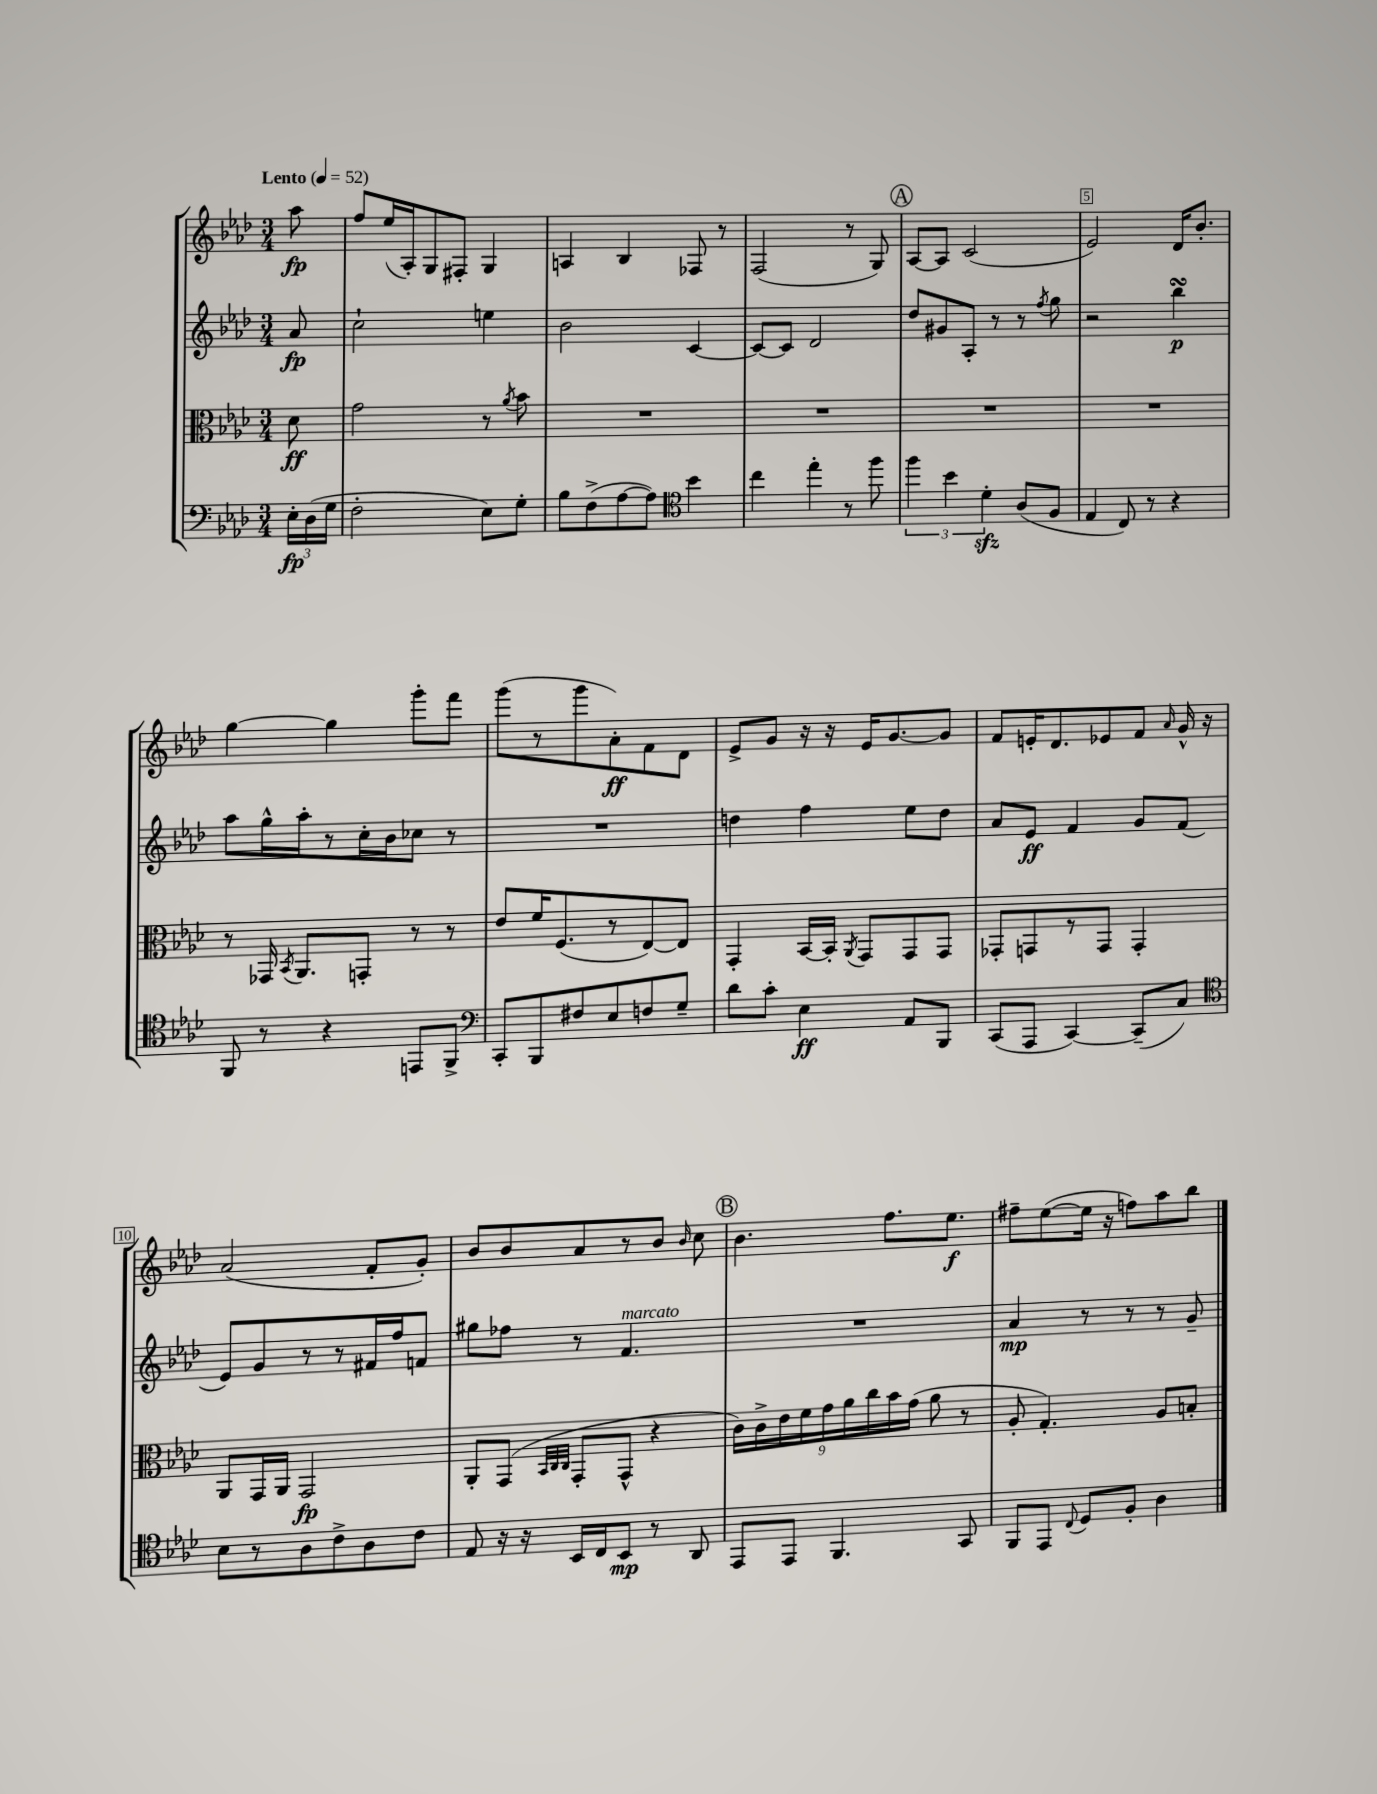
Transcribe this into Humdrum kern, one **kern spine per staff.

**kern	**kern	**kern	**kern
*staff4	*staff3	*staff2	*staff1
*clefF4	*clefC3	*clefG2	*clefG2
*k[b-e-a-d-]	*k[b-e-a-d-]	*k[b-e-a-d-]	*k[b-e-a-d-]
*M3/4	*M3/4	*M3/4	*M3/4
*MM52	*MM52	*MM52	*MM52
24E-'	8d-	8a-	8aa-
(24D-	.	.	.
24G	.	.	.
=	=	=	=
2F'	2g	2cc`	8ff
.	.	.	(16ee-
.	.	.	16A-')
.	.	.	8G
.	.	.	8F#'
8E-)	8r	4ee	4G
.	8qa-	.	.
8G'	8b-	.	.
=	=	=	=
8B-	2.r	2b-	4A
(8F^	.	.	.
[8A-	.	.	4B-
8A-])	.	.	.
*clefC4	*	*	*
4b-	.	[4c	8F-
.	.	.	8r
=	=	=	=
4cc	2.r	8c_	(2F
.	.	8c]	.
4ee-'	.	2d-	.
8r	.	.	8r
8ff	.	.	8G)
=	=	=	=
6ff	2.r	8dd-	[8A-
.	.	8g#	8A-]
6b-	.	.	.
.	.	8A-'	(2c
6d-'	.	.	.
.	.	8r	.
(8A-	.	8r	.
.	.	8qff	.
8F	.	8gg	.
=	=	=	=
4E-	2.r	2r	2e-)
8C)	.	.	.
8r	.	.	.
4r	.	4bb-	16d-
.	.	.	8.b-'
=	=	=	=
8FF	8r	8aa-	[4gg
8r	16GG-	16gg^^	.
.	8qBB-	.	.
.	8.AA-	16aa-'	.
4r	.	8r	4gg]
.	8GG'	16cc'	.
.	.	16b-	.
8EE	8r	8cc-	8ggg'
8FF^	8r	8r	8fff
=	=	=	=
*clefF4	*	*	*
8CC'	8e-	2.r	(8ggg
8BBB-	16f	.	8r
.	(8.F	.	.
8F#	.	.	8ggg
8E-	8r	.	8a-')
8F	[8E-)	.	8f
8G~	8E-]	.	8d-
=	=	=	=
8d-	4GG'	4dd	8e-^
8c'	.	.	8g
4E-	[16BB-	4ff	16r
.	16BB-']	.	16r
.	8qAA-	.	.
.	8GG	.	16e-
.	.	.	[8.g
8AA-	8GG	8ee-	.
8BBB-	8GG	8dd	8g]
=	=	=	=
(8CC	8GG-'	8a-	8f
8AAA-	8GG	8e-	16e'
.	.	.	8.d-
[4CC)	8r	4f	.
.	8GG	.	8e-
(8CC~]	4GG'	8g	8f
.	.	.	16qqa-
8C)	.	(8f	16g^^
.	.	.	16r
=	=	=	=
*clefC4	*	*	*
8B-	8AA-	8e-)	(2a-
8r	16GG	8g	.
.	16AA-	.	.
8A-	2GG	8r	.
8c^	.	8r	.
8A-	.	16f#	8f'
.	.	16ff	.
8c	.	8f	8g')
=	=	=	=
8E-	8AA-'	8gg#	8b-
16r	(8GG	8ff-	8b-
16r	.	.	.
.	32qqBB-	.	.
.	32qqC	.	.
.	32qqC	.	.
16BB-	8GG'	8r	8a-
16C	.	.	.
8BB-	8GG^^	4.f	8r
8r	4r	.	8b-
.	.	.	16qqb-
8AA-	.	.	8cc
=	=	=	=
8EE-	18c)	2.r	4.b-
.	18c^	.	.
.	18e-	.	.
8EE-	.	.	.
.	18f	.	.
.	18g	.	.
4.FF	.	.	.
.	18a-	.	.
.	18cc	.	.
.	.	.	8.ff
.	18b-	.	.
.	(18g	.	.
.	8a-	.	.
.	.	.	8.ee-
8GG	8r	.	.
=	=	=	=
8FF	8A-'	4a-	8ff#~
8EE-	4.G')	.	([8ee-
8qqC	.	.	.
8D-	.	8r	16ee-]
.	.	.	16r
8F'	.	8r	8ff)
4A-	8A-	8r	8aa-
.	8B'	8g~	8bb-
==	==	==	==
*-	*-	*-	*-
